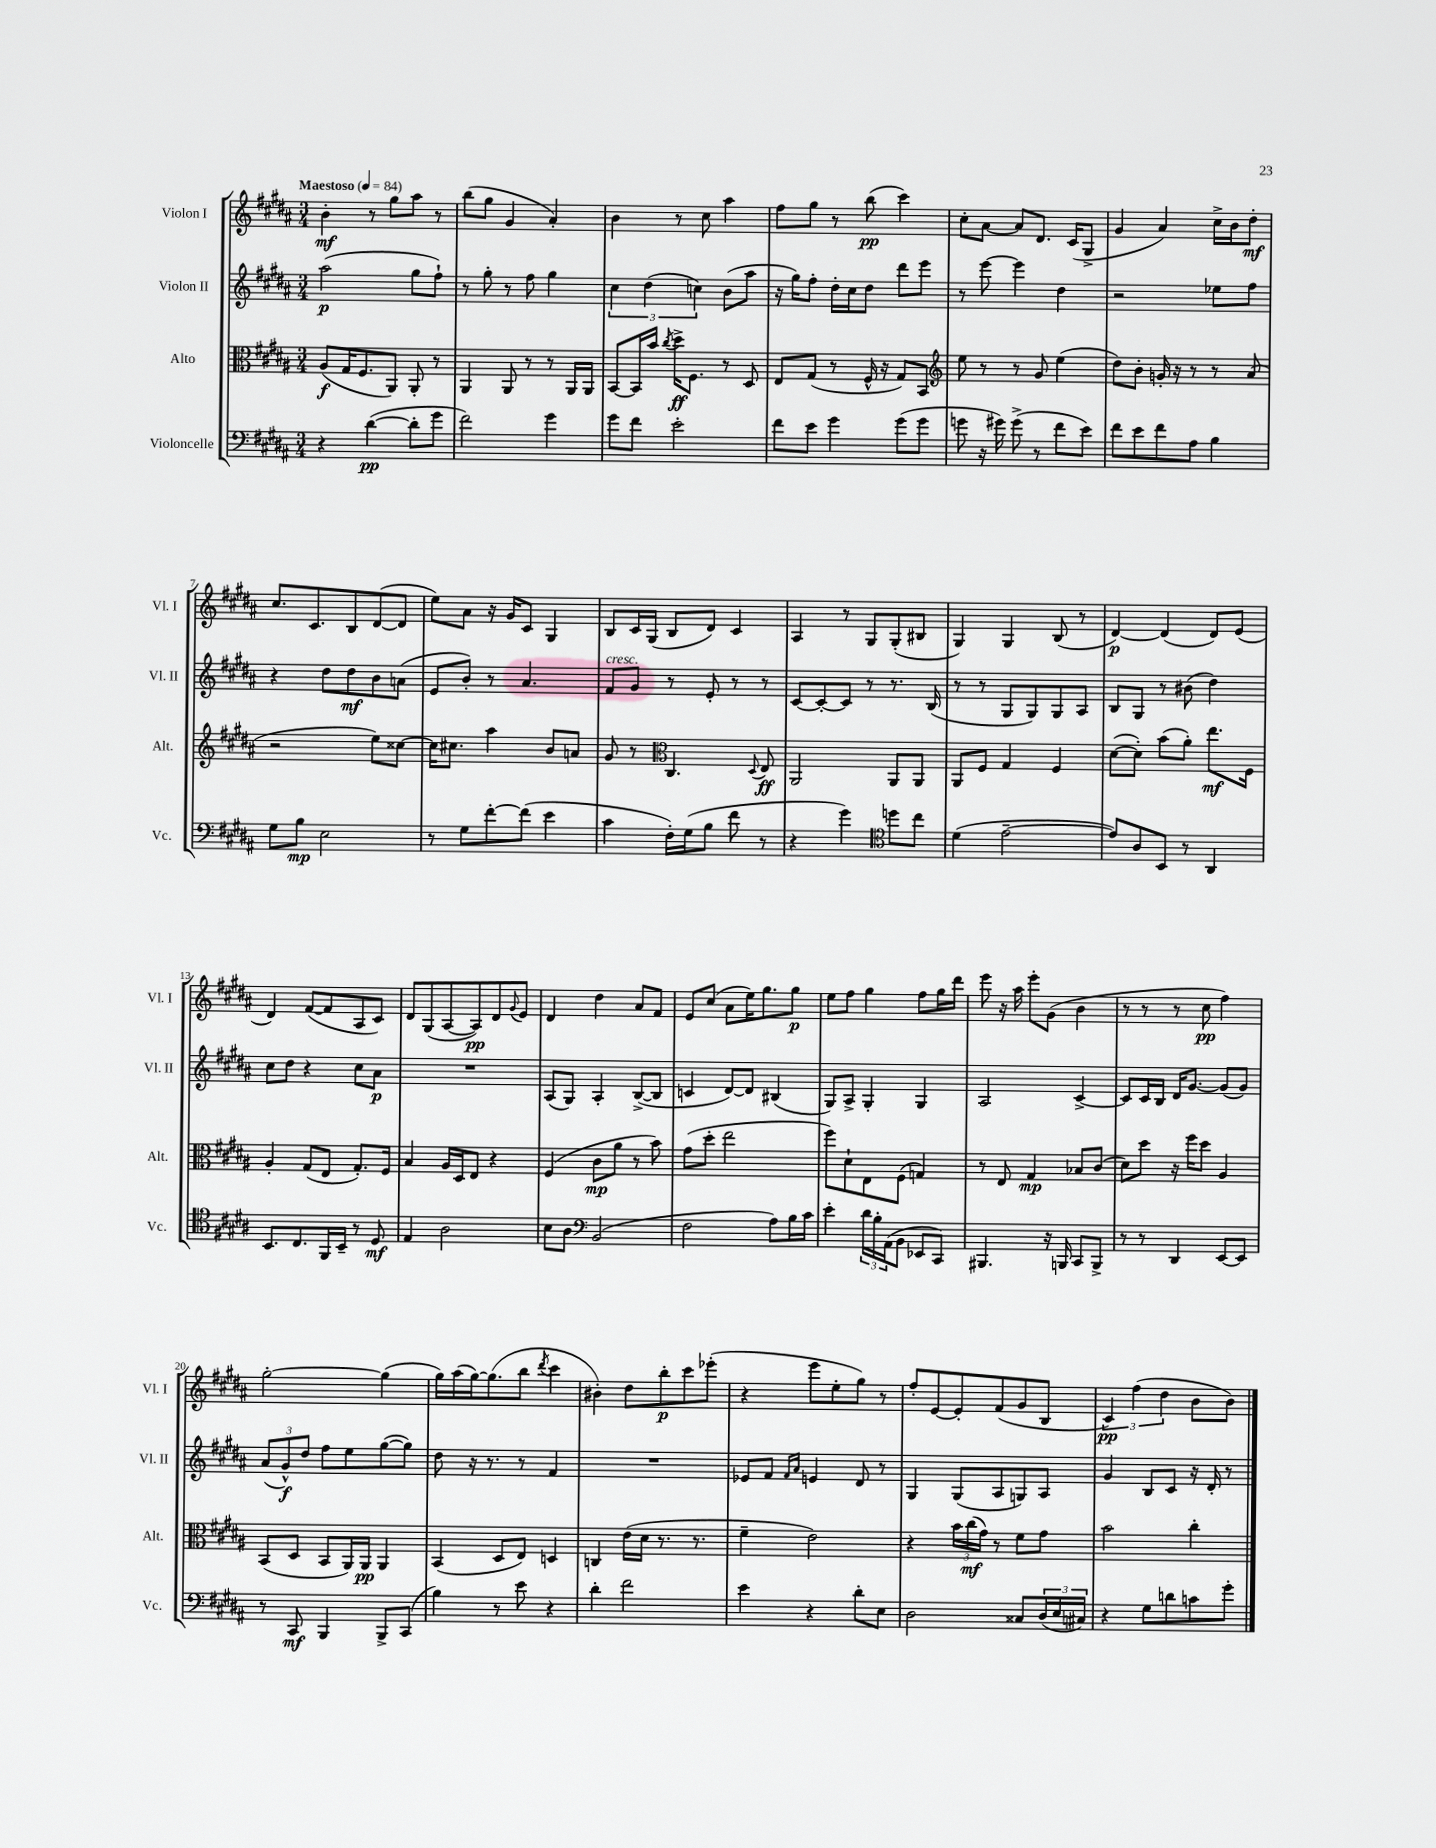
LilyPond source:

<<
\new StaffGroup <<
\new Staff = "s0" \with { instrumentName = "Violon I" shortInstrumentName = "Vl. I" } {
    \clef treble \key b \major \numericTimeSignature \time 3/4 \tempo "Maestoso" 4 = 84
    b'4-.\mf r8 gis''8 ais''8 r8 |
    b''8( gis''8 gis'4 ais'4-.) |
    b'4 r8 cis''8 ais''4 |
    fis''8 gis''8 r8 b''8\pp( cis'''4) |
    cis''8-. ais'8~ ais'8 dis'8. cis'16( gis8-> |
    gis'4 ais'4) cis''16-> b'16 dis''8-.\mf |
    cis''8. cis'8. b8 dis'8~( dis'8 |
    e''8) ais'8 r16 gis'16 cis'8 gis4 |
    b8 cis'16 gis16( b8 dis'8) cis'4 |
    ais4 r8 gis8 gis8-.( bis8 |
    gis4) gis4 b8( r8 |
    dis'4~\p) dis'4( dis'8) e'8( |
    dis'4) fis'8~( fis'8 ais8 cis'8) |
    dis'8 gis8( ais8~ ais8\pp) dis'8 \appoggiatura { gis'8 } e'8 |
    dis'4 dis''4 ais'8 fis'8 |
    e'8 cis''8( ais'8 e''16) gis''8. gis''8\p |
    e''8 fis''8 gis''4 fis''8 gis''16 dis'''16 |
    e'''8 r16 ais''16 e'''8-. gis'8( b'4 |
    r8 r8 r8 cis''8\pp fis''4) |
    gis''2~-. gis''4( |
    gis''16) ais''16( gis''16~) gis''8.( b''8 \acciaccatura { dis'''8 } cis'''4 |
    bis'4-.) dis''8 b''8-.\p cis'''8 ees'''8-.( |
    r4 e'''8 e''8-. gis''8) r8 |
    fis''8-. e'8~ e'8-. fis'8( gis'8 b8 |
    \tuplet 3/2 { cis'4\pp) fis''4( dis''4 } b'8 b'8) \bar "|." |
}
\new Staff = "s1" \with { instrumentName = "Violon II" shortInstrumentName = "Vl. II" } {
    \clef treble \key b \major \numericTimeSignature \time 3/4
    ais''2\p( gis''8 fis''8-!) |
    r8 gis''8-. r8 fis''8 gis''4 |
    \tuplet 3/2 { cis''4 dis''4( c''4) } b'8( ais''8 |
    r16 gis''16) fis''8-. dis''16-. cis''16 dis''8 dis'''8 e'''8 |
    r8 e'''8~ e'''4 dis''4 |
    r2 ees''8 fis''8 |
    r4 dis''8 dis''8\mf b'8 a'8( |
    e'8 b'8-.) r8 ais'4. |
    fis'8^\markup { \italic "cresc." } gis'8 r8 e'8-. r8 r8 |
    cis'8~ cis'8~-. cis'8 r8 r8. b16( |
    r8 r8 gis8 gis8) gis8 ais8 |
    b8 gis8 r8 bis'8( dis''4) |
    cis''8 dis''8 r4 cis''8 ais'8\p |
    R2. |
    ais8( gis8) ais4-. b8~->( b8 |
    c'4 dis'8~) dis'8 bis4( |
    gis8) ais8-> gis4-. gis4 |
    ais2 cis'4~-> |
    cis'8 cis'16 b16 dis'16 gis'8.~ gis'8( gis'8) |
    \tuplet 3/2 { ais'8( gis'8-^\f) dis''8 } fis''8 e''8 gis''8~( gis''8) |
    dis''8 r16 r8. r8 fis'4 |
    R2. |
    ees'8 fis'8 \grace { fis'16 ais'16 } e'4 dis'8 r8 |
    gis4 gis8( ais8 g8) ais8 |
    gis'4 b8 cis'8 r16 dis'16-. r8 \bar "|." |
}
\new Staff = "s2" \with { instrumentName = "Alto" shortInstrumentName = "Alt." } {
    \clef alto \key b \major \numericTimeSignature \time 3/4
    ais8\f( gis16 fis8. ais,8) ais,8-. r8 |
    ais,4 ais,8 r8 r8 ais,16 ais,16 |
    b,8~ b,16 b'16 \acciaccatura { cis''8 } dis''16->\ff fis8. r8 dis8 |
    e8 gis8( r8 fis16-^ r16 gis8) b,8 |
    \clef treble e''8 r8 r8 gis'8 e''4( |
    dis''8) b'8-. g'16-. r16 r8 r8 ais'8( |
    r2 e''8) cisis''8~ |
    cisis''16 cis''8. ais''4 b'8 a'8 |
    gis'8 r8 \clef alto cis4. \appoggiatura { dis8 } e8\ff |
    ais,2 ais,8 ais,8 |
    ais,8 fis8 gis4 fis4 |
    dis'8~( dis'8-.) b'8( ais'8-.) e''8.\mf fis16 |
    ais4-. gis8( e8 gis8.-.) fis16 |
    b4 ais16 dis16 e8 r4 |
    fis4( cis'8\mp ais'8 r8 b'8) |
    gis'8( dis''8-. e''2 |
    fis''8) dis'8-! e8 fis8( g4) |
    r8 e8 gis4\mp bes8 cis'8( |
    dis'8) dis''8 r16 fis''16 dis''8 ais4 |
    b,8( dis8 b,8 ais,16) ais,16\pp ais,4 |
    b,4( dis8 e8) d4 |
    c4 e'16( dis'16 r8. r8. |
    fis'4-- e'2) |
    r4 \tuplet 3/2 { b'16 cis''16\mf( gis'16) } r8 fis'8 gis'8 |
    b'2 cis''4-. \bar "|." |
}
\new Staff = "s3" \with { instrumentName = "Violoncelle" shortInstrumentName = "Vc." } {
    \clef bass \key b \major \numericTimeSignature \time 3/4
    r4 dis'4~\pp( dis'8-. gis'8 |
    fis'2) gis'4 |
    gis'8 fis'8 e'2-. |
    fis'8 e'8 gis'4 gis'8( gis'8 |
    g'8 r16 gis'16) gis'8->( r8 fis'8 e'8) |
    fis'8 e'8 fis'8 ais8 b4 |
    gis8 b8\mp e2 |
    r8 gis8 fis'8~-. fis'8( e'4 |
    cis'4 fis16-.) gis16( b8 fis'8 r8 |
    r4 gis'4) \clef tenor d''8 cis''8 |
    dis'4( e'2~-- |
    e'8) ais8 b,8 r8 ais,4 |
    b,8. cis8. fis,16 b,16-- r8 dis8\mf |
    e4 ais2 |
    b8 ais8 \clef bass b,2( |
    fis2 ais8) b16 cis'16 |
    e'4-. \tuplet 3/2 { dis'16 b16-. ais,16( } b,8 ees,8 cis,8) |
    bis,,4. r16 b,,16 cis,8 b,,8-> |
    r8 r8 dis,4 e,8~ e,8 |
    r8 cis,8\mf b,,4 b,,8-> cis,8( |
    b4) r8 e'8 r4 |
    dis'4-. fis'2 |
    e'4 r4 dis'8-. e8 |
    dis2 cisis8 \tuplet 3/2 { dis16( e16 cis16) } |
    r4 gis8 d'8 c'8 gis'8-. \bar "|." |
}
>>
>>
